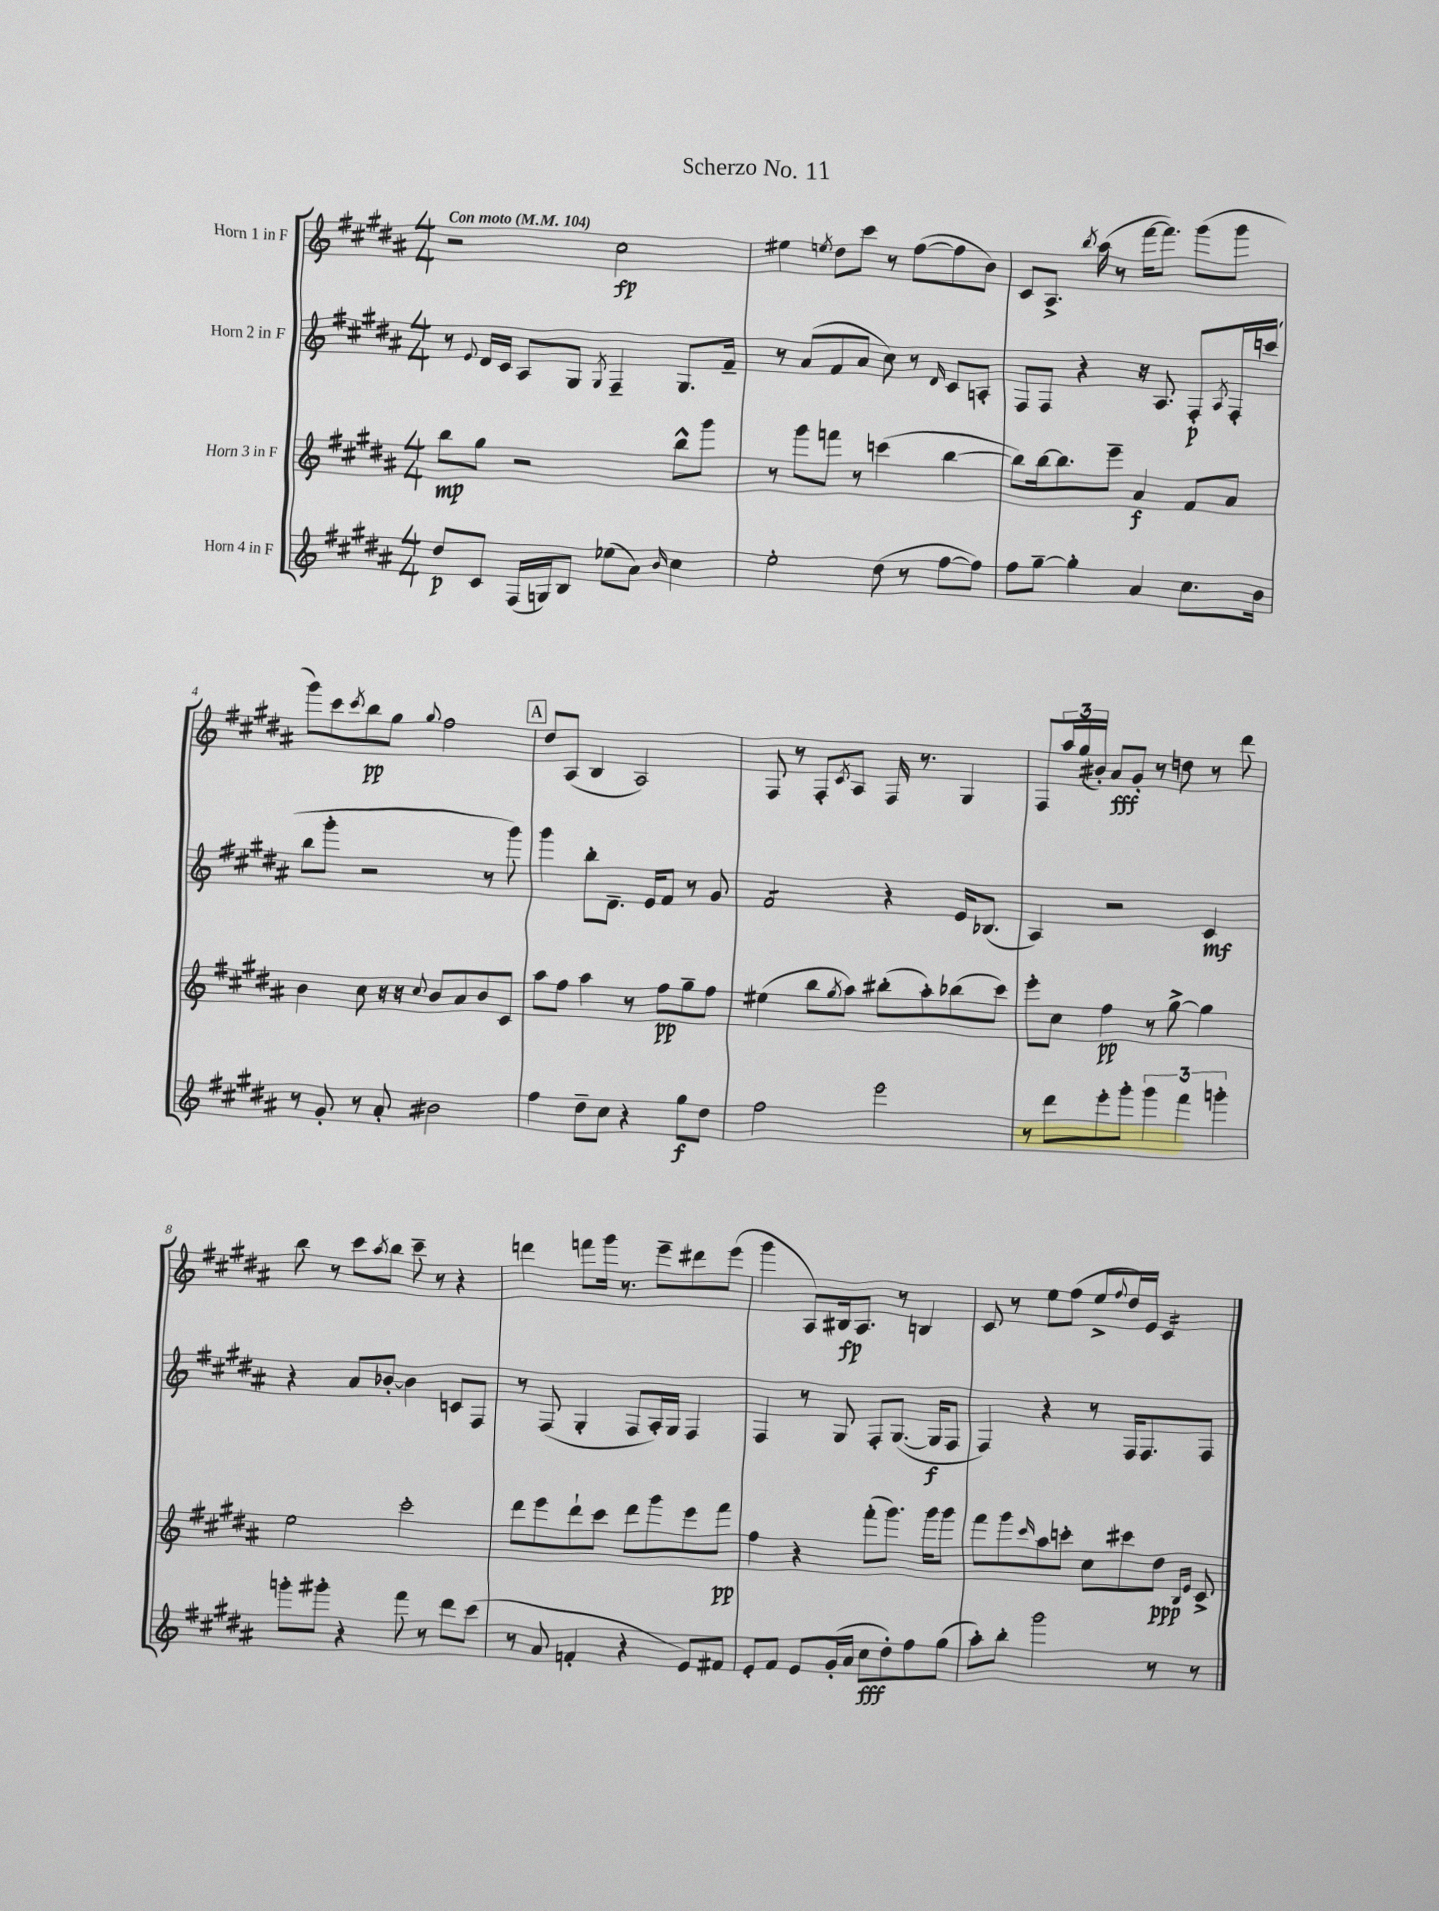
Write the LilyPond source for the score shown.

\header { title = "Scherzo No. 11" }
<<
\new StaffGroup <<
\new Staff = "s0" \with { instrumentName = "Horn 1 in F" } {
    \clef treble \key b \major \numericTimeSignature \time 4/4 \tempo "Con moto" 4 = 104
    r2 cis''2\fp |
    eis''4 \acciaccatura { e''8 } dis''8 cis'''8 r8 fis''8~( fis''8 b'8) |
    cis'8 ais8.-> \acciaccatura { b''8 } ais''16( r8 fis'''16~ fis'''8.) gis'''8( gis'''8 |
    gis'''8) cis'''8 \acciaccatura { cis'''8 } b''8\pp gis''8 \appoggiatura { gis''8 } fis''2 |
    \mark \markup { \box "A" } dis''8 ais8( b4 ais2) |
    fis8 r8 fis8-. \acciaccatura { cis'8 } ais8 fis16 r8. gis4 |
    fis8 \tuplet 3/2 { ais''16 gis''16( bis'16-.) } ais'8\fff gis'8-. r8 d''8 r8 dis'''8 |
    b''8 r8 cis'''8 \acciaccatura { ais''8 } b''8 cis'''8-- r8 r4 |
    d'''4 f'''8 gis'''16 r8. e'''8-- dis'''8 e'''8( |
    gis'''4 ais8) bis16\fp ais8. r8 b4 |
    cis'8 r8 e''8 fis''8( e''8-> \appoggiatura { fis''8 } dis''16) e'16 cis'4:16 \bar "|." |
}
\new Staff = "s1" \with { instrumentName = "Horn 2 in F" } {
    \clef treble \key b \major \numericTimeSignature \time 4/4
    r8 \appoggiatura { e'8 } dis'16 cis'16 ais8 gis8 \acciaccatura { gis8 } fis4-- gis8. fis'16-- |
    r8 ais'8( fis'8 ais'8 cis''8) r8 \grace { dis'16 } cis'8 a8-. |
    fis8 fis8 r4 r16 ais8. fis8-.\p \acciaccatura { ais8 } fis16-. c'''16( |
    b''8 gis'''8-. r2 r8 gis'''8) |
    \mark \markup { \box "A" } gis'''4 b''8-. dis'8.-- e'16 fis'8 r8 gis'8 |
    fis'2:8 r4 e'16 bes8.( |
    ais4) r2 cis'4\mf |
    r4 ais'8 bes'8~-. bes'4 c'8 fis8 |
    r8 fis8( gis4-. fis8 ais16-.) gis16 fis4 |
    fis4 r8 gis8 fis8-. gis8.~( gis16\f fis8 |
    fis4) r4 r8 fis16 fis8. fis8 \bar "|." |
}
\new Staff = "s2" \with { instrumentName = "Horn 3 in F" } {
    \clef treble \key b \major \numericTimeSignature \time 4/4
    b''8\mp gis''8 r2 b''8-^ gis'''8 |
    r8 gis'''8 f'''8 r8 c'''4( b''4~ |
    b''8) b''16~ b''8. e'''8-- ais'4\f fis'8 ais'8 |
    b'4 cis''8 r16 r16 \appoggiatura { cis''8 } b'8 ais'8 b'8 cis'8 |
    \mark \markup { \box "A" } ais''8 fis''8 ais''4 r8 fis''8\pp gis''8-- fis''8 |
    eis''4( b''8 \acciaccatura { gis''8 } ais''8) bis''8-.( ais''8-.) bes''8( cis'''8) |
    e'''8-. cis''8 fis''4\pp r8 gis''8~-> gis''4 |
    e''2 cis'''2-. |
    dis'''8 e'''8 dis'''8-! cis'''8 dis'''8 gis'''8 e'''8 fis'''8\pp |
    fis''4 r4 fis'''8-.( gis'''8.) gis'''16 gis'''8 |
    fis'''8 gis'''8 \grace { cis'''16 } ais''8 c'''8-. cis''8 cis'''8 dis''8\ppp \grace { b16 e'16 } cis'8-> \bar "|." |
}
\new Staff = "s3" \with { instrumentName = "Horn 4 in F" } {
    \clef treble \key b \major \numericTimeSignature \time 4/4
    dis''8\p cis'8 fis16( g16) b8 ees''8( ais'8) \grace { b'16 } cis''4 |
    e''2-. dis''8( r8 fis''8~ fis''8) |
    fis''8 gis''8~-- gis''4-. ais'4 cis''8. b'16 |
    r8 gis'8-. r8 ais'8-. bis'2 |
    \mark \markup { \box "A" } fis''4 dis''8-- cis''8 r4 gis''8\f dis''8 |
    fis''2 e'''2 |
    r8 dis'''8 e'''8-. gis'''8-. \tuplet 3/2 { gis'''4 fis'''4 g'''4-. } |
    g'''8-. gis'''8-. r4 fis'''8 r8 dis'''8 cis'''8( |
    r8 ais'8 f'4-. r4 e'8) fis'8 |
    e'8-. fis'8 e'8 gis'16-.( ais'16 cis''8\fff dis''8-.) fis''8 gis''8( |
    ais''8-.) b''8-. gis'''2 r8 r8 \bar "|." |
}
>>
>>
